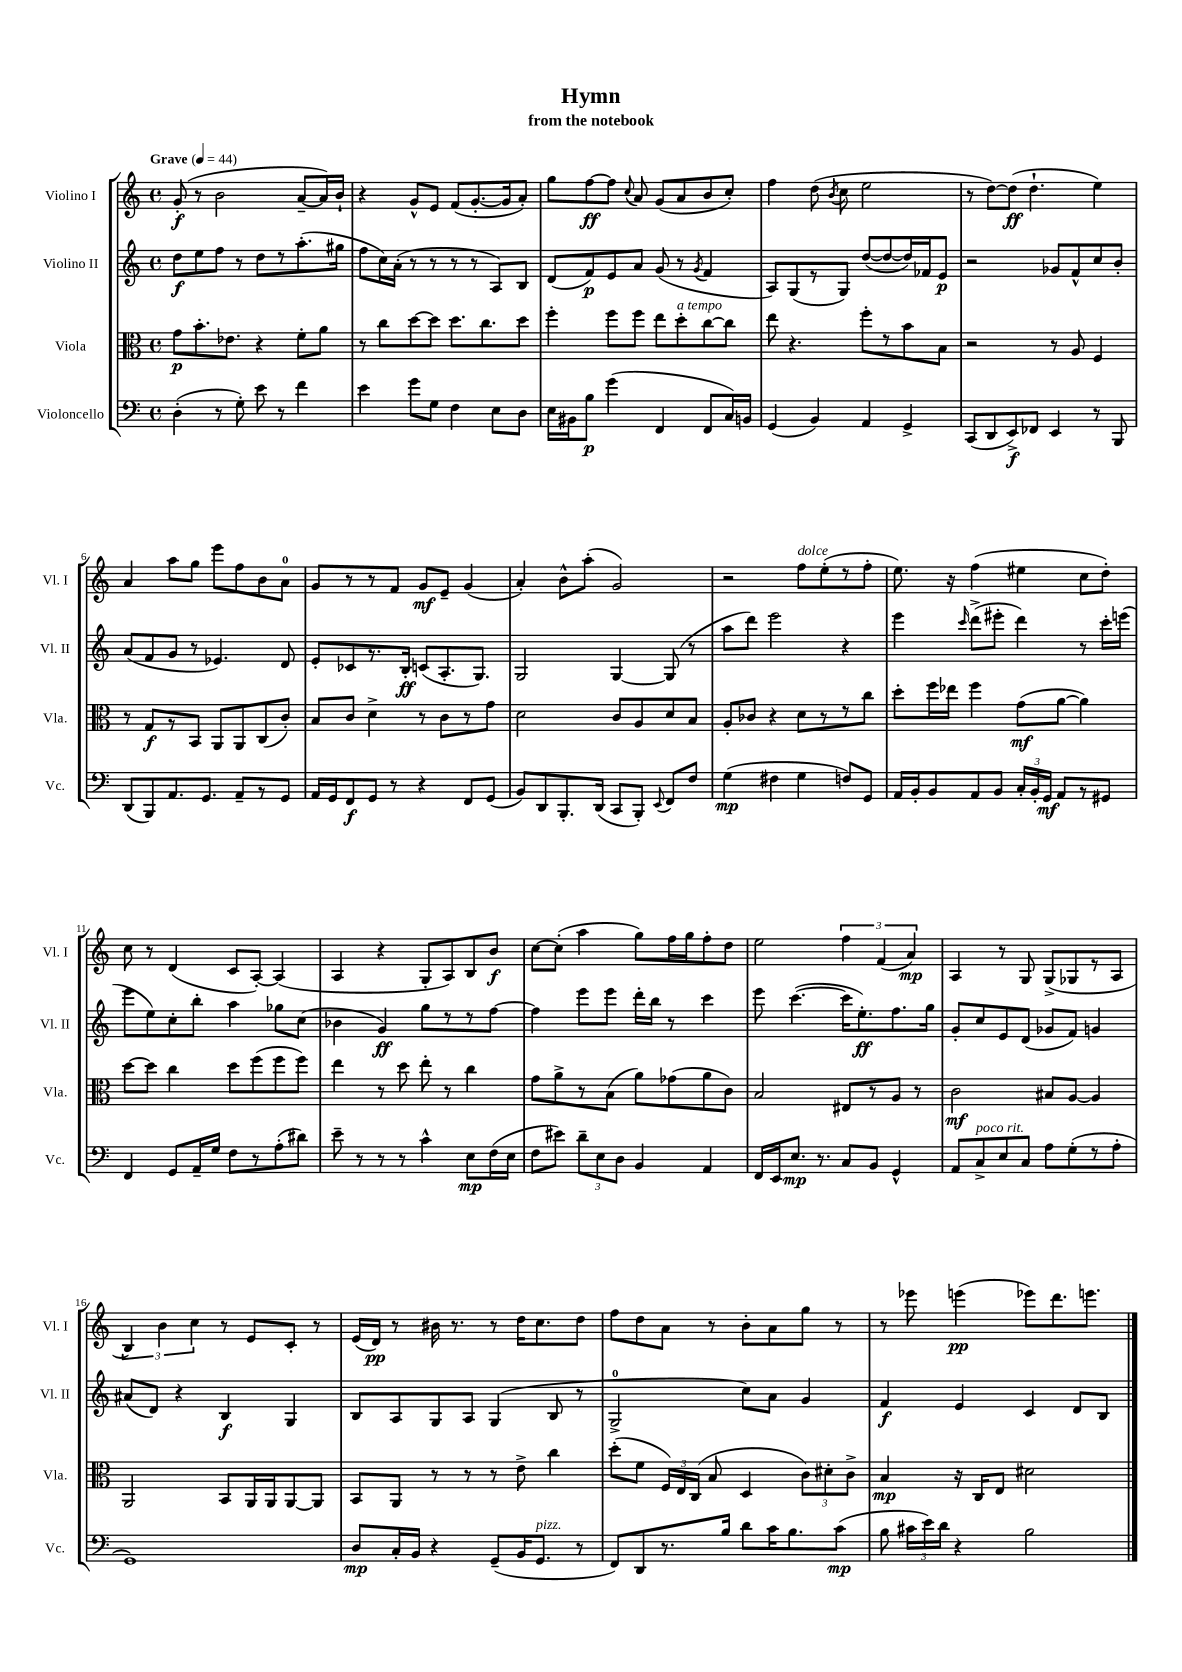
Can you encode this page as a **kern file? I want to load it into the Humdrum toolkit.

**kern	**kern	**kern	**kern
*staff4	*staff3	*staff2	*staff1
*clefF4	*clefC3	*clefG2	*clefG2
*k[]	*k[]	*k[]	*k[]
*M4/4	*M4/4	*M4/4	*M4/4
*met(c)	*met(c)	*met(c)	*met(c)
*MM44	*MM44	*MM44	*MM44
(4D'	8g	8dd	(8g'
.	8.b'	8ee	8r
8r	.	8ff	2b
.	8.e-	.	.
8G')	.	8r	.
8e	4r	8dd	.
8r	.	8r	.
4f	8f'	(8.aa'	[8a~
.	8a	.	16a])
.	.	16gg#	16b`
=	=	=	=
4e	8r	8ff	4r
.	8cc	16cc)	.
.	.	(16a'	.
8g	[8dd	8r	8g^^
8G	8dd]	8r	8e
4F	8.dd	8r	(8f
.	.	8r	[8.g'
.	8.cc	.	.
8E	.	8A)	.
.	.	.	16g]
8D	8dd	8B	8a')
=	=	=	=
16E	4ff'	(8d	8gg
16BB#	.	.	.
8B	.	8f)	[8ff
(4g	8ff	8e	8ff]
.	.	.	8qqcc
.	8ff	8a	8a
4FF	8ee	(8g	(8g
.	8dd'	8r	8a
.	.	8qg	.
8FF	[8cc	4f	8b
16C)	8cc]	.	8cc')
16BB	.	.	.
=	=	=	=
(4GG	8ee	8A)	4ff
.	4.r	(8G	.
4BB)	.	8r	(8dd
.	.	.	8qb
.	.	8G)	8cc
4AA	8ff'	([8dd	2ee
.	8r	8dd_	.
4GG^	8b	16dd])	.
.	.	16f-	.
.	8B	8e	.
=	=	=	=
(8CC	2r	2r	8r
8DD	.	.	[8dd)
8EE^)	.	.	(8dd]
8FF-	.	.	4.dd`
4EE	8r	8g-	.
.	8A	8f^^	.
8r	4F	8cc	4ee)
8BBB	.	8b'	.
=	=	=	=
(8DD	8r	(8a	4a
8BBB)	8G	8f	.
8.AA	8r	8g	8aa
.	8BB	8r	8gg
8.GG	.	.	.
.	8AA	4.e-)	8eee
8AA~	8AA	.	8ff
8r	(8C	.	8b
8GG	8c')	8d	8a
=	=	=	=
16AA	8B	8e'	8g
16GG	.	.	.
8FF	8c	8c-	8r
8GG	4d^	8.r	8r
8r	.	.	8f
.	.	16B'	.
4r	8r	(8c	8g
.	8c	8.A'	8e~
8FF	8r	.	(4g
.	.	8.G)	.
(8GG	8g	.	.
=	=	=	=
8BB)	2d	2G	4a')
8DD	.	.	.
8.BBB'	.	.	8b^^
.	.	.	(8aa'
(16DD	.	.	.
8CC	8c	[4G	2g)
8BBB')	8A	.	.
8qqEE	.	.	.
8FF	8d	(8G]	.
8F	8B	8r	.
=	=	=	=
(4G	8A'	8aa	2r
.	8c-	8ddd)	.
4F#	4r	2eee	.
4G	8d	.	8ff
.	8r	.	(8ee'
8F)	8r	4r	8r
8GG	8cc	.	8ff'
=	=	=	=
16AA	8dd'	4eee	8.ee)
16BB'	.	.	.
8BB	16ff	.	.
.	16ee-	.	16r
.	.	16qqccc	.
8AA	4ff	(8ddd^	(4ff
8BB	.	8eee#'	.
24C'	(8g	4ddd)	4ee#
24BB'	.	.	.
24GG	.	.	.
8AA	[8a	.	.
8r	4a])	8r	8cc
8GG#	.	16ccc'	8dd')
.	.	(16eee	.
=	=	=	=
4FF	[8dd	8eee	8cc
.	8dd]	8ee)	8r
8GG	4cc	8cc'	(4d
16AA~	.	8bb'	.
16G	.	.	.
8F	8dd	4aa	8c
8r	(8ff	.	[8A')
(8A'	8ff	8gg-	(4A]
8d#)	8ff)	(8cc	.
=	=	=	=
8e~	4ee	4b-	4A
8r	.	.	.
8r	8r	4g)	4r
8r	8dd	.	.
4c^^	8ee'	8gg	8G'
.	8r	8r	8A)
8E	4cc	8r	8B
(16F	.	[8ff	8b
16E	.	.	.
=	=	=	=
8F	8g	4ff]	[8cc
8e#)	8a^	.	(8cc']
12d~	8r	8eee	4aa
12E	.	.	.
.	(8B	8eee	.
12D	.	.	.
4BB	8a)	16ddd'	8gg)
.	.	16bb	.
.	(8g-	8r	16ff
.	.	.	16gg
4AA	8a	4ccc	8ff'
.	8c)	.	8dd
=	=	=	=
16FF	2B	8eee	2ee
16EE	.	.	.
8.E	.	([4.ccc	.
8.r	.	.	.
8C	8E#	16ccc]	6ff
.	.	8.ee')	.
8BB	8r	.	.
.	.	.	(6f
4GG^^	8A	8.ff	.
.	.	.	6a)
.	8r	.	.
.	.	16gg	.
=	=	=	=
8AA	2c	8g'	4A
8C^	.	8cc	.
8E	.	8e	8r
8C	.	(8d	8G
8A	8B#	8g-	(8G^
(8G'	[8A	8f)	8G-
8r	4A]	4g	8r
8A'	.	.	8A
=	=	=	=
1GG)	2AA	(8a#	6B)
.	.	8d)	.
.	.	.	6b
.	.	4r	.
.	.	.	6cc
.	8BB	4B	8r
.	16AA	.	8e
.	16AA	.	.
.	[8AA	4G	8c'
.	8AA]	.	8r
=	=	=	=
8D	8BB	8B	(16e
.	.	.	16d)
16C'	8AA	8A	8r
16BB	.	.	.
4r	8r	8G	16b#
.	.	.	8.r
.	8r	8A	.
(8GG~	8r	(4G	8r
16BB	8e^	.	16dd
8.GG	.	.	8.cc
.	4cc	8B	.
8r	.	8r	8dd
=	=	=	=
8FF)	(8dd'	2G^	8ff
8DD	8f	.	8dd
8.r	24F)	.	8a
.	24E	.	.
.	(24C	.	.
.	8B	.	8r
16B	.	.	.
8d	4D	8cc)	8b'
16c	.	8a	8a
8.B	.	.	.
.	12c)	4g	8gg
.	12d#'	.	.
(8c	.	.	8r
.	12c^	.	.
=	=	=	=
8B	4B	4f	8r
24c#	.	.	8eee-
24e)	.	.	.
24d	.	.	.
4r	16r	4e	(4eee
.	16C	.	.
.	8E	.	.
2B	2d#	4c	8eee-)
.	.	.	8.ddd
.	.	8d	.
.	.	.	8.eee
.	.	8B	.
==	==	==	==
*-	*-	*-	*-
